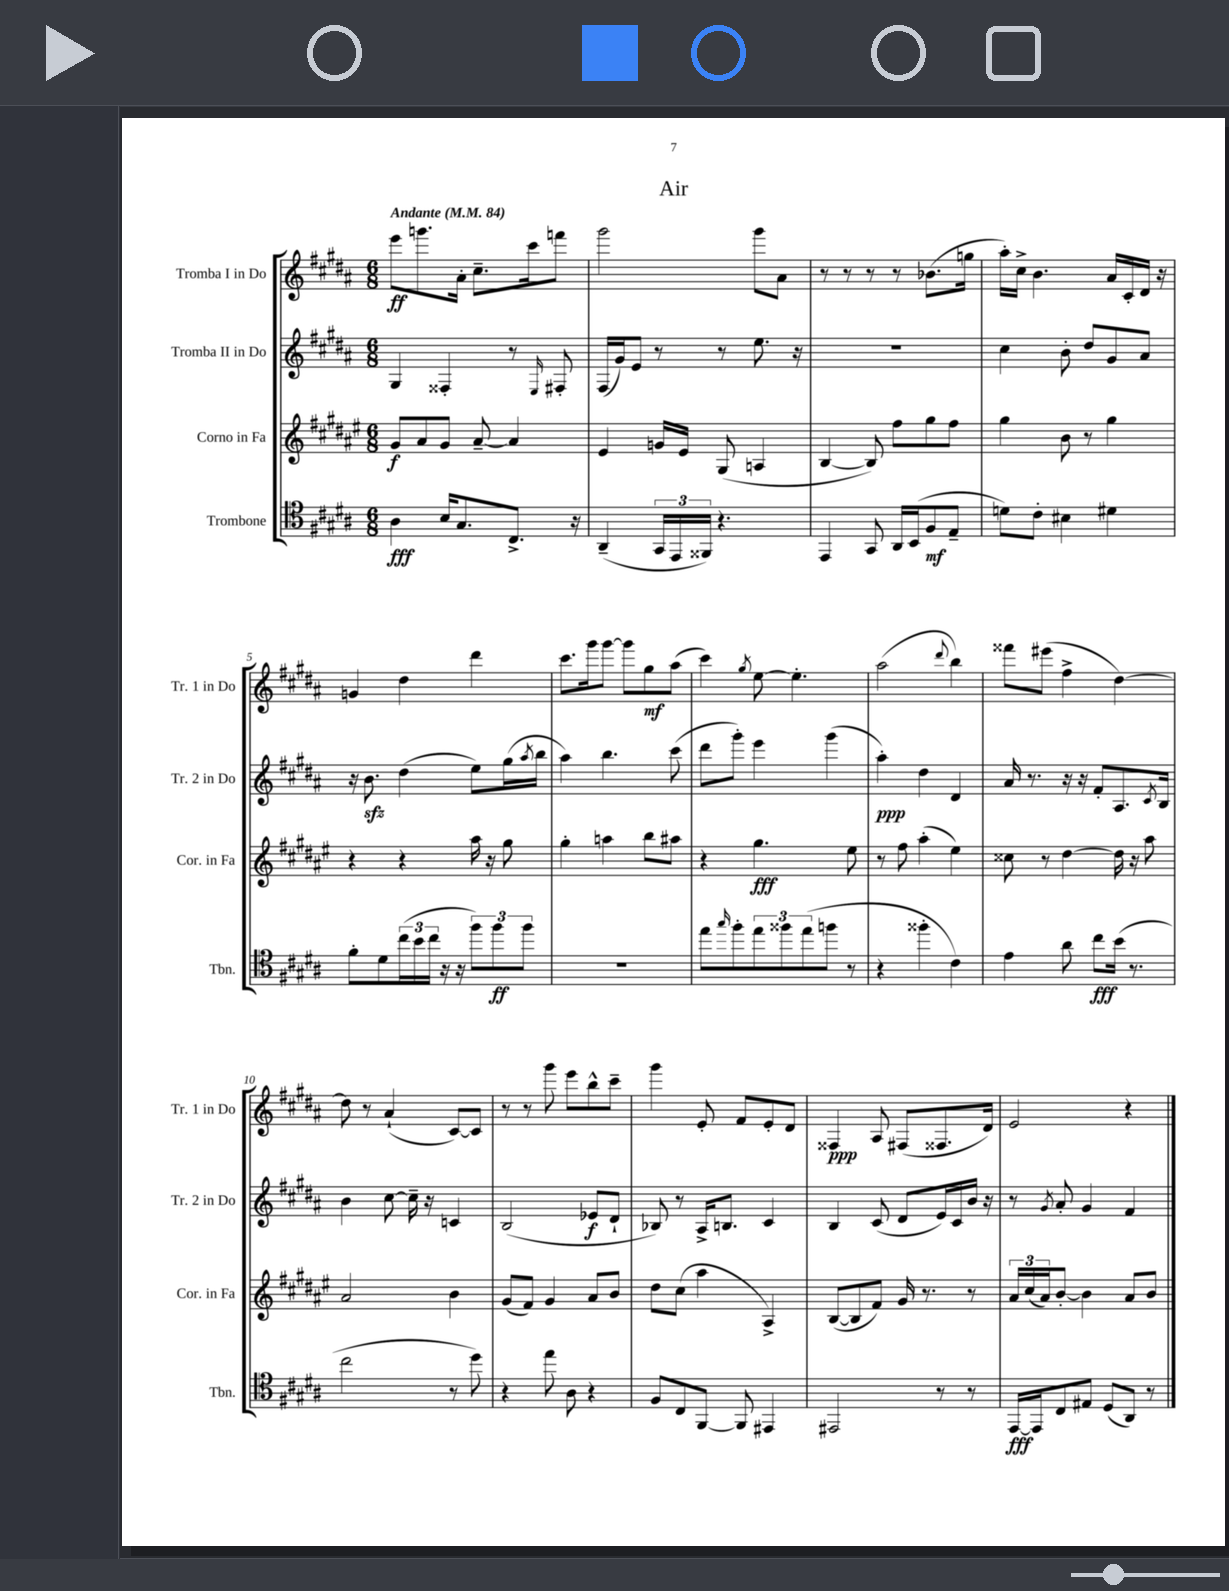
\header { title = "Air" }
<<
\new StaffGroup <<
\new Staff = "s0" \with { instrumentName = "Tromba I in Do" shortInstrumentName = "Tr. 1 in Do" } {
    \clef treble \key b \major \numericTimeSignature \time 6/8 \tempo "Andante" 4 = 84
    e'''8\ff g'''8. ais'16-. cis''8.-- cis'''16 f'''8 |
    gis'''2 gis'''8 ais'8 |
    r8 r8 r8 r8 bes'8.( g''16 |
    ais''16-.) cis''16-> b'4. ais'16 cis'16-. dis'16 r16 |
    g'4 dis''4 dis'''4 |
    cis'''8. gis'''16 gis'''8~ gis'''8 gis''8\mf ais''8( |
    cis'''4) \acciaccatura { gis''8 } e''8~ e''4.-. |
    ais''2( \appoggiatura { dis'''8 } b''4) |
    fisis'''8 eis'''8( fis''4-> dis''4~) |
    dis''8 r8 ais'4-!( cis'8~) cis'8 |
    r8 r8 gis'''8 e'''8 b''8-^ cis'''8-- |
    gis'''4 e'8-. fis'8 e'8-. dis'8 |
    fisis4\ppp ais8 fis8( fisis8. dis'16) |
    e'2 r4 \bar "|." |
}
\new Staff = "s1" \with { instrumentName = "Tromba II in Do" shortInstrumentName = "Tr. 2 in Do" } {
    \clef treble \key b \major \numericTimeSignature \time 6/8
    gis4 fisis4-. r8 \grace { e16 } fis8-. |
    fis16( gis'16) e'8 r8 r8 e''8. r16 |
    R2. |
    cis''4 b'8-. dis''8 gis'8 ais'8 |
    r16 b'8.\sfz dis''4( e''8) gis''16( \acciaccatura { ais''8 } b''16 |
    ais''4) b''4. cis'''8( |
    dis'''8 gis'''8-.) e'''4 gis'''4( |
    ais''4-.\ppp) dis''4 dis'4 |
    ais'16 r8. r16 r16 fis'8-. ais8. \acciaccatura { cis'8 } b16 |
    b'4 cis''8~ cis''16-- r16 c'4 |
    b2( ees'8\f dis'8-! |
    bes8) r8 ais16-> b8. cis'4 |
    b4 cis'8( dis'8 e'16) cis'16 b'16 r16 |
    r8 \acciaccatura { gis'8 } ais'8-. gis'4 fis'4 \bar "|." |
}
\new Staff = "s2" \with { instrumentName = "Corno in Fa" shortInstrumentName = "Cor. in Fa" } {
    \clef treble \key fis \major \numericTimeSignature \time 6/8
    gis'8\f ais'8 gis'8 ais'8~-- ais'4 |
    eis'4 g'16 eis'16 gis8( a4 |
    b4~ b8) fis''8 gis''8 fis''8 |
    gis''4 b'8 r8 gis''4 |
    r4 r4 ais''16 r16 gis''8 |
    gis''4-. a''4 b''8 ais''8 |
    r4 gis''4.\fff eis''8 |
    r8 fis''8 ais''4-.( eis''4) |
    cisis''8 r8 dis''4~ dis''16 r16 ais''8 |
    ais'2 b'4 |
    gis'8( fis'8) gis'4 ais'8 b'8 |
    dis''8 cis''8( ais''4 ais4->) |
    b8~( b8 fis'8) gis'16 r8. r8 |
    \tuplet 3/2 { ais'16 cis''16( ais'16) } b'8~-. b'4 ais'8 b'8 \bar "|." |
}
\new Staff = "s3" \with { instrumentName = "Trombone" shortInstrumentName = "Tbn." } {
    \clef tenor \key b \major \numericTimeSignature \time 6/8
    ais4\fff b16 gis8. cis8.-> r16 |
    ais,4--( \tuplet 3/2 { gis,16 e,16 fisis,16) } r4. |
    e,4 gis,8 ais,16 b,16( fis8\mf e8-- |
    d'8) cis'8-. bis4 dis'4 |
    fis'8-. dis'8 \tuplet 3/2 { cis''16( b'16 cis''16 } r16 r16 \tuplet 3/2 { fis''8) fis''8\ff fis''8 } |
    R2. |
    e''8 \grace { gis''16 } fis''8-. \tuplet 3/2 { e''8 fisis''8 e''8( } f''8 r8 |
    r4 fisis''4-. cis'4) |
    e'4 ais'8 cis''8\fff b'16( r8. |
    cis''2 r8 dis''8) |
    r4 e''8 ais8 r4 |
    fis8 cis8 fis,8~ fis,8 eis,4 |
    eis,2 r8 r8 |
    e,16~\fff e,16 cis8 eis8 dis8( ais,8) r8 \bar "|." |
}
>>
>>
